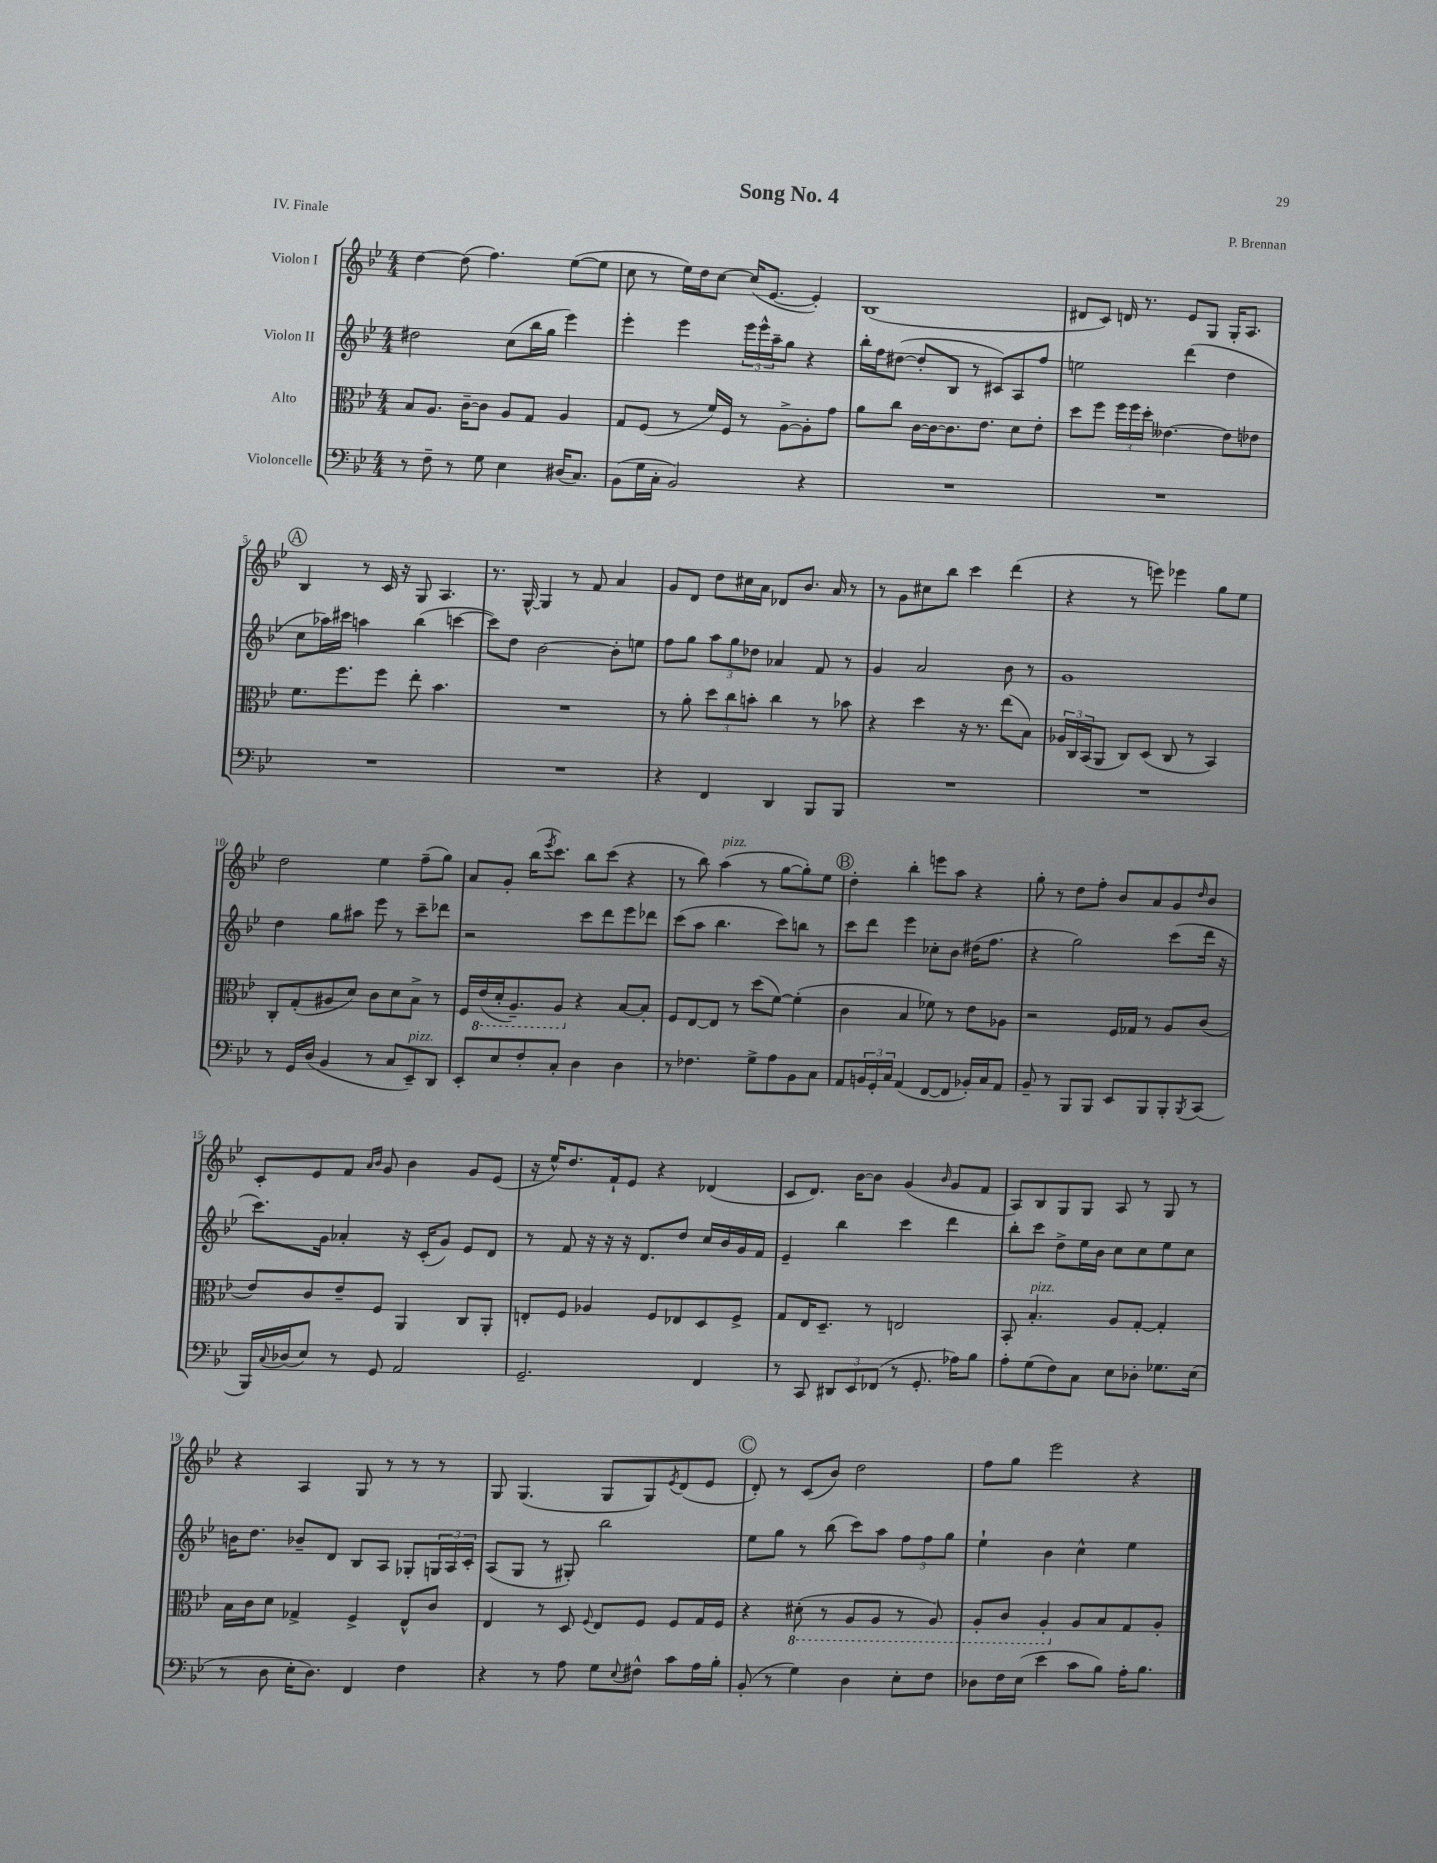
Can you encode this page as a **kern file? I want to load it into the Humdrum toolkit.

**kern	**kern	**kern	**kern
*staff4	*staff3	*staff2	*staff1
*clefF4	*clefC3	*clefG2	*clefG2
*k[b-e-]	*k[b-e-]	*k[b-e-]	*k[b-e-]
*M4/4	*M4/4	*M4/4	*M4/4
8r	8B-	2dd#	[4dd
8F~	8.A	.	.
8r	.	.	(8dd]
.	[16c~	.	.
8G	8c]	.	4.ff)
4E-	8A	(8cc	.
.	8G	16bb-	.
.	.	16gg	.
(16D#	4A	4eee-)	([8ee-
8.C)	.	.	.
.	.	.	8ee-]
=	=	=	=
(8BB-	8G	4eee-'	8cc
16G	(8F	.	8r
16C'	.	.	.
2BB-)	8r	4eee-	16ee-)
.	.	.	16dd
.	16f)	.	[8cc
.	16F	.	.
.	8r	24eee-	(16cc]
.	.	24eee-^^	.
.	.	.	[8.e-
.	.	24aa~	.
.	[8A^	8gg	.
4r	8A']	4r	4e-'])
.	8g	.	.
=	=	=	=
1r	8a	16bb-'	(1B-
.	.	16ff	.
.	8cc	([8dd#	.
.	[16c	8dd#']	.
.	16c_	.	.
.	8.c]	8B-	.
.	.	8r	.
.	8.e-	.	.
.	.	8c#)	.
.	8d	8A	.
.	8e-'	8ff	.
=	=	=	=
1r	8dd	2ee	8d#
.	8ff	.	8c)
.	24ff	.	16d
.	24ff	.	.
.	.	.	8.r
.	24dd'	.	.
.	[4.e--	.	.
.	.	(4ddd	8e-
.	.	.	8G
.	8e--]	4dd	16G'
.	.	.	8.A
.	8e-	.	.
=	=	=	=
1r	8.f	8cc	4B-
.	.	16aa-)	.
.	8.ff	16ccc#	.
.	.	4aa	8r
.	8ff	.	16c
.	.	.	16r
.	8ee-'	(4bb-	8G
.	4.b-	.	4.A
.	.	[4ccc	.
=	=	=	=
1r	1r	8ccc])	8.r
.	.	8dd	.
.	.	.	[16G^^
.	.	[2b-	4G]
.	.	.	8r
.	.	.	8f
.	.	8b-']	4a
.	.	8ee	.
=	=	=	=
4r	8r	8ff	8g
.	8a'	8gg	8d
4FF	12dd	12aa	8dd
.	12cc	12gg	.
.	.	.	16cc#
.	12b'	12dd-	.
.	.	.	16a
4DD	4cc	4a-	8d-
.	.	.	8.b-
8BBB-	8r	8f	.
.	.	.	16a
8BBB-	8b-	8r	8r
=	=	=	=
1r	4r	4g	8r
.	.	.	8g
.	4dd	2a	8cc#
.	.	.	8bb-
.	16r	.	4ccc
.	8.r	.	.
.	(8ee-	8b-	(4ddd
.	8B-)	8r	.
=	=	=	=
1r	24A-	1g	4r
.	24C	.	.
.	(24BB-	.	.
.	8AA	.	.
.	8C)	.	8r
.	(8D	.	8eee)
.	8C	.	4eee-
.	8r	.	.
.	4BB-)	.	8gg
.	.	.	8ee-
=	=	=	=
8r	8C'	4dd	2dd
16GG	(8G'	.	.
(16D	.	.	.
4BB-	8A#	8gg	.
.	8d)	8aa#	.
8r	8c	8eee-	4ee-
8C	8d	8r	.
8EE-~)	8B-^	8ccc~	(8ff~
8DD	8r	8ddd-	8gg)
=	=	=	=
8EE-'	16F	2r	8a
.	(16E-	.	.
8E-	16D'	.	8g'
.	8.AA~)	.	.
8F'	.	.	(16bb-
.	.	.	8qeee-
.	.	.	8.ccc)
8C'	8AA	.	.
4D	4r	8ccc	8bb-
.	.	8ddd	(8ccc
4D	[8B-	8eee-	4r
.	8B-']	8ddd-	.
=	=	=	=
8r	8F	(8ccc	8r
4.F-	[8E-	8aa	8bb-)
.	8E-]	4.bb-	(4aa
.	8r	.	.
8G^	(8dd	.	8r
8A	[8f)	8ccc)	[8gg
8BB-	(4f']	8bb	8gg'])
8C	.	8r	8ee-
=	=	=	=
8AA	4c	8ccc	4dd'
24BB	.	8ddd	.
24GG'	.	.	.
24C	.	.	.
(4AA	4B-	4eee-	4bb-'
[8FF	8f-)	8cc-'	8eee
8FF]	8r	8b-	8aa
16BB-')	8e-	(16dd#	4r
16C	.	8.ff	.
8AA	8A-	.	.
=	=	=	=
8BB-~	2r	4r	8gg'
8r	.	.	8r
8BBB-	.	2gg)	8dd
8BBB-	.	.	8ff'
8EE-	16F	.	8b-
.	16G-	.	.
8BBB-	8r	.	8a
8BBB-'	8A	(8ccc	8g
8qBBB-	.	.	16qqdd
(8CC	(8c	16ddd	8b-
.	.	16r	.
=	=	=	=
16BBB-)	8e-)	8.ccc)	8c'
8qqC	.	.	.
(16D-	.	.	.
8E-)	8c	.	8e-
.	.	16g	.
8r	8e-~	4a-'	8f
.	.	.	16qqa
.	.	.	16qqb-
8GG	8F	.	8g
2AA	4AA	16r	4b-
.	.	(16c'	.
.	.	8g)	.
.	8C	8e-	8g
.	8AA'	8d	(8e-
=	=	=	=
2.GG~	8E'	8r	16r
.	.	.	16ee-^^)
.	8F	8f	8.dd
.	4A-	16r	.
.	.	16r	16f`
.	.	16r	8e-
.	.	8.d	.
.	8F	.	4r
.	8E-	8dd	.
4FF	8D	16cc	(4d-
.	.	16b-	.
.	8F^	16g	.
.	.	16f	.
=	=	=	=
8r	8G	4e-~	8c
8CC	16E-	.	8.d)
.	8.D~	.	.
12DD#	.	4bb-	.
.	.	.	[16b-
12EE-	.	.	.
.	8r	.	8b-]
(12FF-	.	.	.
8r	2E	4ccc	(4g
8.GG'	.	.	.
.	.	.	16qqb-
.	.	4ddd	8g
16A-)	.	.	.
8B-	.	.	8f
=	=	=	=
8A'	8BB-'	8bb-'	8A)
(8G	4.B-'	8ccc	8B-
8F)	.	8dd^	8G
8C	.	16ee-	8G
.	.	16b-	.
8E-	8A	8cc	8A
8D-'	[8G'	8cc	8r
8.G-	4G']	8ee-	8G
.	.	8cc	8r
(16E-	.	.	.
=	=	=	=
8r	16B-	16b	4r
.	16c	8.dd	.
8D	8d	.	.
16E-'	4G-^	8b-~	4A
8.D)	.	.	.
.	.	8d	.
4FF	4F^	8B-	8G
.	.	8A	8r
4F	8E-^^	8G-'	8r
.	8c	24G	8r
.	.	24A	.
.	.	24c'	.
=	=	=	=
4r	4E-	(8A	8G
.	.	8G	(4.G
8r	8r	8r	.
8A	8D	8G#')	.
.	8qqF	.	.
8G	8E-	2bb-	8G
8qqE-	.	.	.
8F#^^	8F	.	8G)
.	.	.	8qe-
8c	8F	.	(8d
16A	16G	.	8e-
16B-'	16F	.	.
=	=	=	=
(8BB-'	4r	8ee-	8d')
8r	.	8gg	8r
4G)	(8D#'	8r	(8c
.	8r	(8bb-	8b-)
4D	8AA	8ccc)	2dd
.	8AA	8aa	.
8E-'	8r	12ff	.
.	.	12ff	.
8F	8AA)	.	.
.	.	12gg	.
=	=	=	=
8D-	8AA'	4ee-`	8ff
16F	8C	.	8gg
(16E-	.	.	.
4e-	4AA'	4b-	2eee-
8c	8A	4cc^^	.
8B-)	8B-	.	.
16A'	8G	4ee-	4r
8.B-	.	.	.
.	8A'	.	.
==	==	==	==
*-	*-	*-	*-
